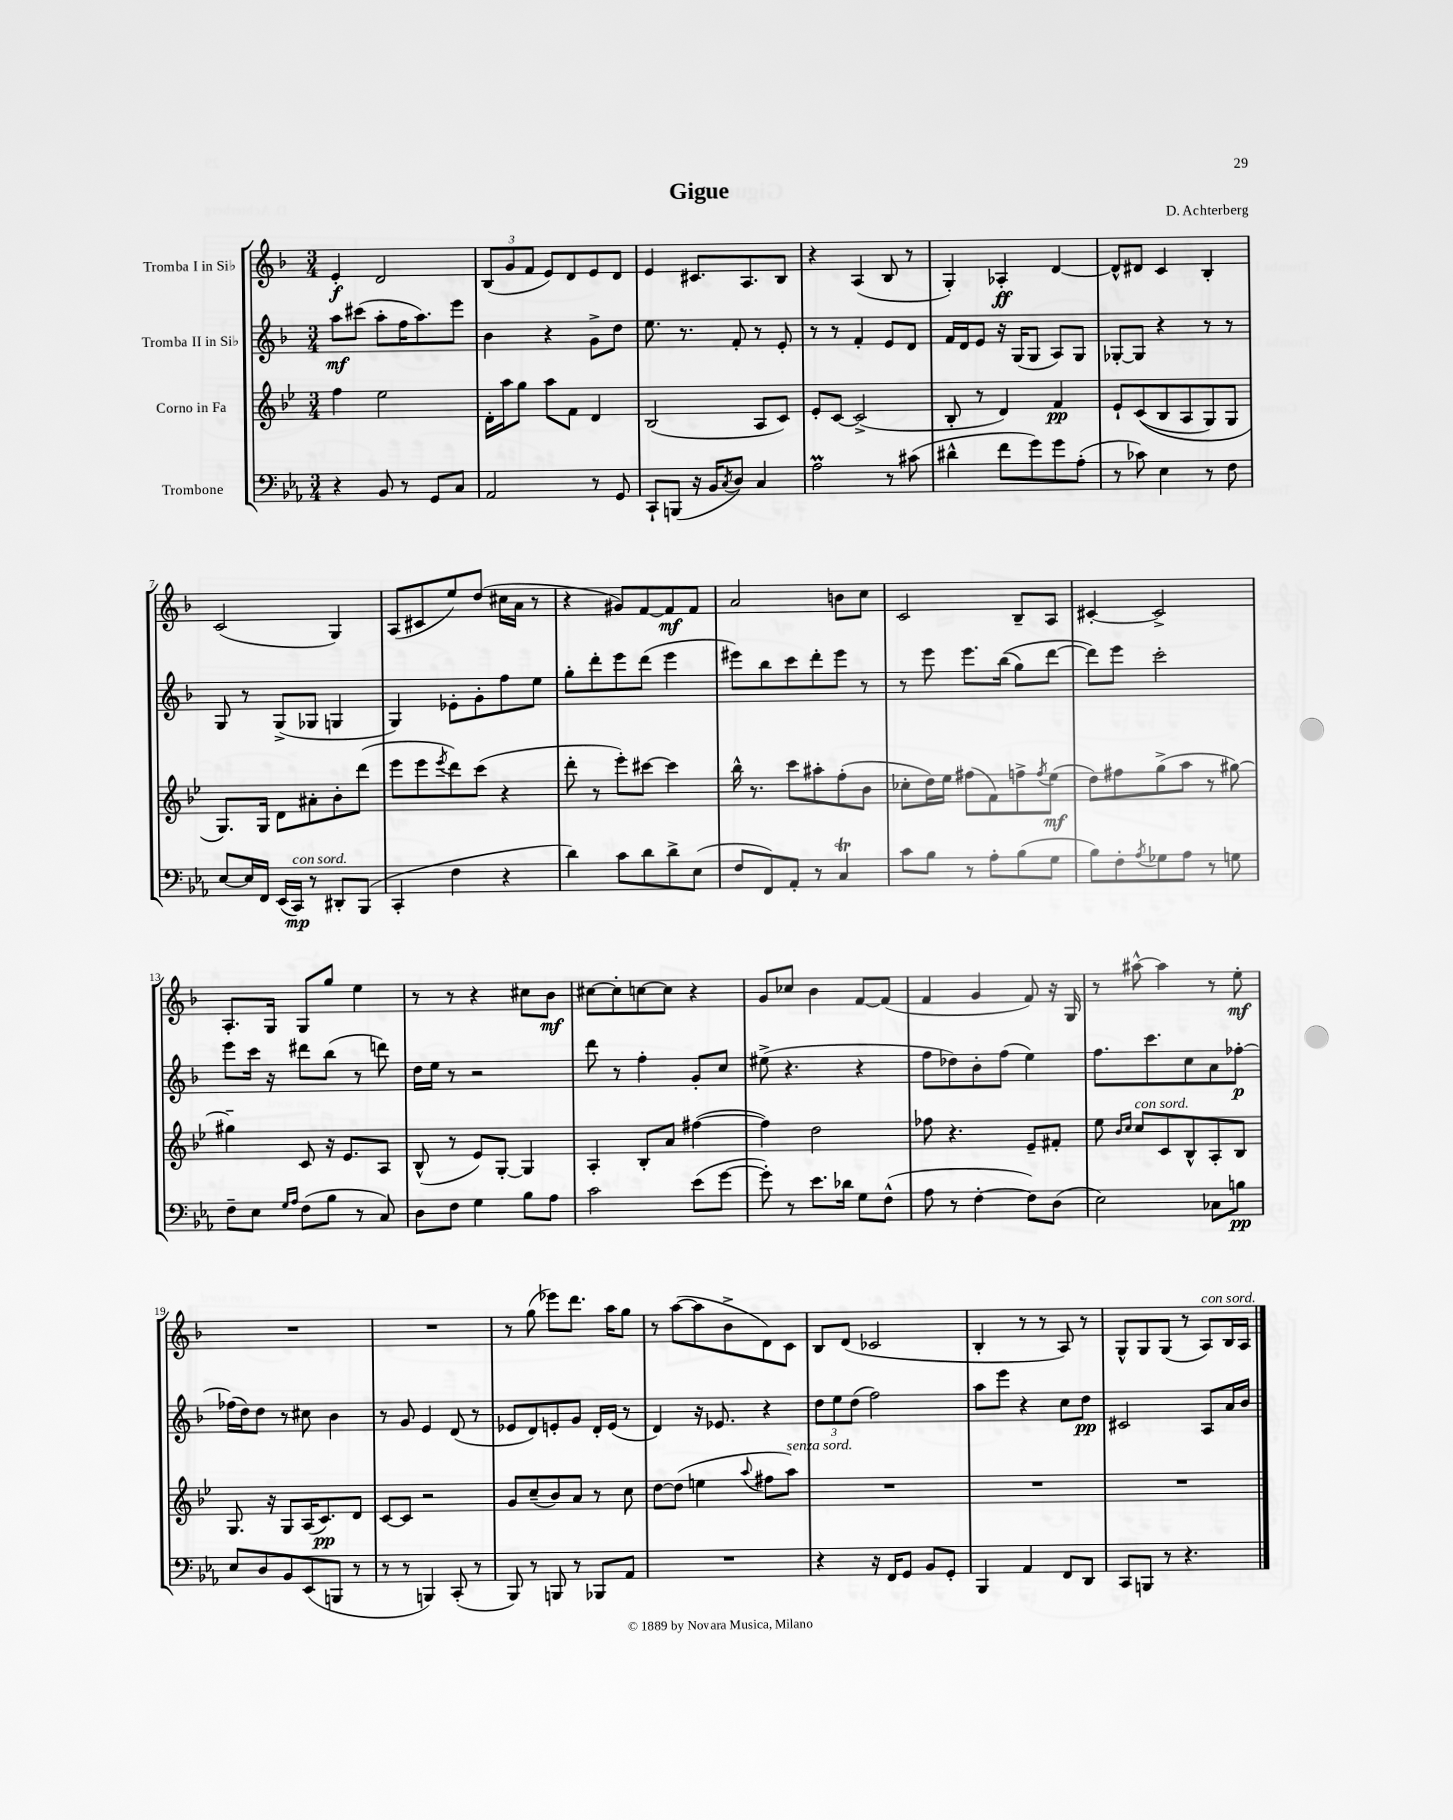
\header { title = "Gigue" composer = "D. Achterberg" }
<<
\new StaffGroup <<
\new Staff = "s0" \with { instrumentName = "Tromba I in Sib" } {
    \clef treble \key f \major \numericTimeSignature \time 3/4
    e'4-.\f d'2 |
    \tuplet 3/2 { bes8( g'8 f'8 } e'8) d'8 e'8 d'8 |
    e'4 cis'8. a8. bes8 |
    r4 a4( bes8 r8 |
    g4-.) aes4-.\ff d'4~ |
    d'8-^ dis'8 c'4 bes4-. |
    c'2( g4) |
    a8( cis'8 e''8) d''8( cis''16 a'16 r8 |
    r4 gis'8) f'8~ f'8\mf f'8 |
    a'2 b'8 c''8 |
    c'2 bes8-- a8 |
    cis'4~-. cis'2-> |
    a8.-. g16 g8 g''8 e''4 |
    r8 r8 r4 cis''8 bes'8\mf |
    cis''8~ cis''8-. c''8~ c''8 r4 |
    g'8 ces''8 bes'4 f'8~ f'8( |
    f'4 g'4 f'8) r16 g16 |
    r8 ais''8~-^ ais''4 r8 e''8-.\mf |
    R2. |
    R2. |
    r8 g''8( ees'''8) d'''8. a''16 g''8 |
    r8 a''8~( a''8 bes'8-> d'8) c'8 |
    bes8 d'8( ces'2 |
    bes4-. r8 r8 a8) r8 |
    g8-^ g8 g8( r8 a8^\markup { \italic "con sord." }) bes16 a16 \bar "|." |
}
\new Staff = "s1" \with { instrumentName = "Tromba II in Sib" } {
    \clef treble \key f \major \numericTimeSignature \time 3/4
    a''8\mf cis'''8( a''8-. f''16 a''8.) e'''8 |
    bes'4 r4 g'8-> d''8 |
    e''8. r8. f'8-. r8 e'8-. |
    r8 r8 f'4-. e'8 d'8 |
    f'16 d'16 e'8 r16 g16( g8 a8) g8 |
    ges8~-. ges8 r4 r8 r8 |
    g8 r8 g8->( ges8 g4 |
    g4) ees'8-. g'8-. f''8 e''8 |
    g''8-. d'''8-. e'''8 d'''8( e'''4 |
    eis'''8) bes''8 c'''8 d'''8-. eis'''8 r8 |
    r8 e'''8 e'''8. bes''16(\( g''8) d'''8~ |
    d'''8\) e'''8 c'''2-. |
    e'''8 c'''16 r16 dis'''8 bes''8( r8 d'''8) |
    d''16 e''16 r8 r2 |
    d'''8 r8 f''4-. g'8-. c''8 |
    eis''8->( r4. r4 |
    f''8 des''8) bes'8-. f''8( e''4) |
    f''8. c'''8. c''8 a'8 fes''8~-.\p |
    fes''16( d''16) d''8 r8 cis''8 bes'4 |
    r8 g'8 e'4 d'8( r8 |
    ees'8 d'8) e'8-. g'8 d'16-. e'16( r8 |
    d'4) r16 ees'8. r4 |
    \tuplet 3/2 { d''8 e''8 d''8( } f''2) |
    a''8 e'''8 r4 c''8 d''8\pp |
    cis'2 a8 a'16 bes'16 \bar "|." |
}
\new Staff = "s2" \with { instrumentName = "Corno in Fa" } {
    \clef treble \key bes \major \numericTimeSignature \time 3/4
    f''4 ees''2 |
    d'16-. a''16 g''8 a''8 f'8 d'4 |
    bes2( a8 c'8) |
    ees'8-. c'8~ c'2->( |
    bes8-. r8 d'4) f'4\pp |
    ees'8-! c'8(\( bes8 a8 g8) g8 |
    g8.\) g16 d'8 ais'8-. bes'8-. d'''8( |
    ees'''8 ees'''8 \acciaccatura { ees'''8 } d'''8) c'''8( r4 |
    d'''8-. r8 ees'''8-.) cis'''8~ cis'''4 |
    bes''16-^ r8. c'''8 ais''8-. f''8-.( bes'8 |
    ces''8-. d''16) ees''16 fis''8( f'8) f''8-> \acciaccatura { f''8 } ees''8\mf( |
    d''8) fis''8 g''8->( a''8 r8 gis''8~) |
    gis''4-- c'8 r16 ees'8. a8 |
    bes8-^( r8 ees'8) g8~-. g4 |
    a4-. bes8-. a'8 fis''4~( |
    fis''4) d''2 |
    fes''8 r4. ees'8-- fis'8-. |
    ees''8 \grace { bes'16 c''16 } c''8^\markup { \italic "con sord." } c'8 bes8-^ a8-. bes8 |
    g8. r16 g8 a16( c'8.\pp) d'8 |
    c'8~ c'8 r2 |
    g'8 c''8--( bes'8) a'8 r8 c''8 |
    d''8~ d''8( e''4 \appoggiatura { a''8 } fis''8 a''8^\markup { \italic "senza sord." }) |
    R2. |
    R2. |
    R2. \bar "|." |
}
\new Staff = "s3" \with { instrumentName = "Trombone" } {
    \clef bass \key ees \major \numericTimeSignature \time 3/4
    r4 bes,8 r8 g,8 c8 |
    aes,2 r8 g,8 |
    c,8-! b,,8( r16 bes,16 \acciaccatura { c8 } d8) c4 |
    aes2\prall r8 cis'8( |
    dis'4-^ f'8 g'8) g'8 aes8-.( |
    r8 ces'8) ees4 r8 f8 |
    ees8~ ees16 f,16 ees,16( c,16\mp^\markup { \italic "con sord." }) r8 dis,8-. bes,,8( |
    c,4-. f4 r4 |
    d'4) c'8 d'8 d'8-> ees8( |
    f8 f,8) aes,8-. r8 c4\trill |
    c'8 bes8 r8 aes8-. bes8( g8 |
    bes8) f8-. \acciaccatura { aes8 } ges8 aes8 r8 g8 |
    f8-- ees8 \grace { g16 aes16 } f8( bes8 r8 c8) |
    d8 f8 g4 bes8 aes8 |
    c'2 ees'8( g'8~ |
    g'8-.) r8 ees'8. des'16 g8 f8-^( |
    aes8 r8 f4~-. f8) d8( |
    ees2) ces8 b8\pp |
    ees8 d8 bes,8 ees,8( b,,8 r8 |
    r8 r8 b,,4) c,8-.( r8 |
    bes,,8) r8 b,,8 r8 bes,,8 aes,8 |
    R2. |
    r4 r16 f,16 g,8 bes,8 g,8-. |
    bes,,4 aes,4 f,8 d,8 |
    c,8 b,,8 r8 r4. \bar "|." |
}
>>
>>
